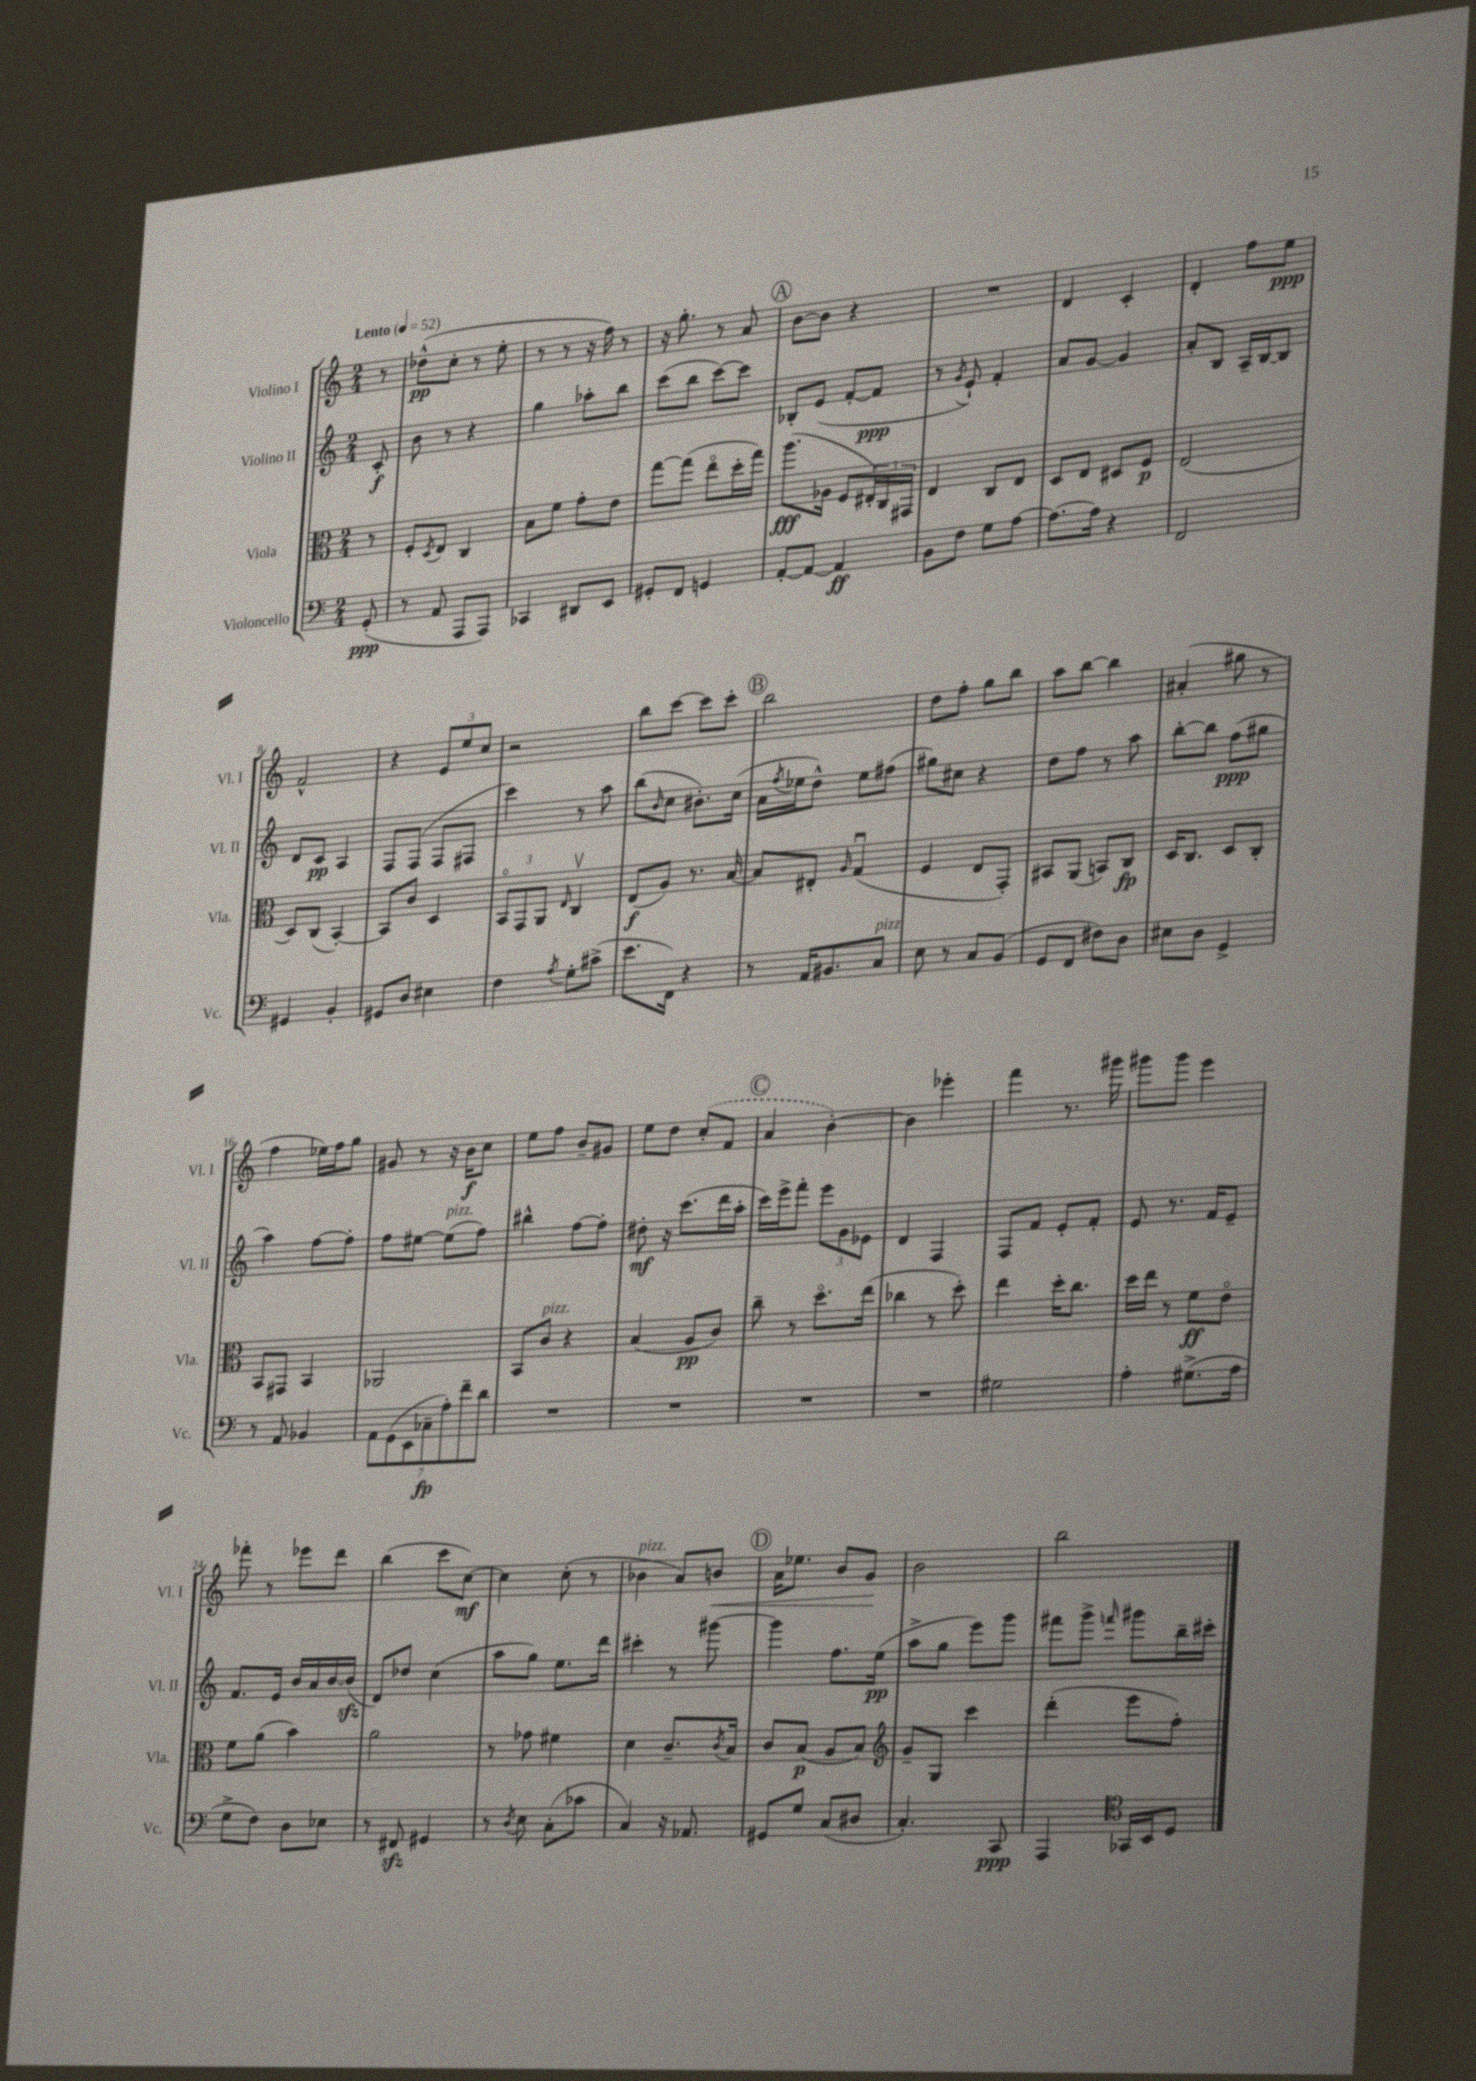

**kern	**kern	**kern	**kern
*staff4	*staff3	*staff2	*staff1
*clefF4	*clefC3	*clefG2	*clefG2
*k[]	*k[]	*k[]	*k[]
*M2/4	*M2/4	*M2/4	*M2/4
*MM52	*MM52	*MM52	*MM52
(8GG'/	8r	8c'/	8r
=	=	=	=
8r	8F'/L	8b\	(8dd-^^\L
.	8qD/	.	.
8AA/	8E/J	8r	8cc'\J
8AAA/L	4C/	4r	8r
8AAA/J)	.	.	8ee'\
=	=	=	=
4CC-/	8B\L	4gg\	8r
.	8f\J	.	8r
8DD#/L	8g'\L	8aa-'\L	16r
.	.	.	16ff\)
8EE/J	8e\J	8bb\J	8r
=	=	=	=
8GG#'/L	[8gg\L	(8ccc\L	16r
.	.	.	8.gg'\
8FF/J	(8gg\]J	8bb\J	.
4GG/	8eeo\L	[8ccc\L)	8r
.	16dd'\L	8ccc\]J	8a/
.	16gg\JJ)	.	.
=	=	=	=
[8AA'/L	(8.aa\L	8B-'/L	[8b\L
8AA/_J	.	(8e/J	8b\]J
.	16A-\Jk	.	.
4AA/]	8F/L	[8f'/L	4r
.	24E#'/L)	8f/]J	.
.	24C/	.	.
.	24GG#/JJ	.	.
=	=	=	=
8BB\L	4E/	8r	2r
.	.	8qg/	.
8F\J	.	8e`/)	.
8G\L	8C/L	4f'/	.
[8A\J	8E/J	.	.
=	=	=	=
8.A\_L	8D/L	8a/L	4d/
.	8E/J	[8g/J	.
16A\]Jk	.	.	.
4r	8D#/L	4g/]	4c'/
.	8F/J	.	.
=	=	=	=
2FF/	(2E/	8a'/L	4d'/
.	.	8B/J	.
.	.	16A~/LL	8ff\L
.	.	[16B/J	.
.	.	8B/]J	8ee\J
=	=	=	=
4GG#/	8D/L)	8d/L	2f^^/
.	(8C/J	8c/J	.
4BB'/	[4BB'/)	4A/	.
=	=	=	=
8GG#/L	8BB/]L	8F/L	4r
8D/J	8c/J	(8F/J	.
4E#\	4D/	8F/L	12e/L
.	.	.	12ee/
.	.	8F#/J	.
.	.	.	12cc/J
=	=	=	=
4F\	12BBo/L	4ccc\)	2r
.	12GG/	.	.
.	12AA/J	.	.
8qA/	16qqE/	.	.
8G'\L	4Cv/	8r	.
(8c#^\J	.	8aa\	.
=	=	=	=
8.e\L	(8E/L	(8bb\L	8bb\L
.	.	16qqb/	.
.	8A/J)	8cc\J	[8ccc\J
16FF\Jk)	.	.	.
4r	8.r	8.b#'\L)	8ccc\]L
.	.	.	8ccc'\J
.	[16B/	(16cc\Jk	.
=	=	=	=
8r	8B/]L	16a\LL	2bb\
.	.	8qff/	.
.	.	16ee-\J	.
16AA/LK	8E#'/J	8dd^^\J)	.
8.BB#/	.	.	.
.	16qqA/	.	.
.	(4Gu/	8ee-\L	.
8C/J	.	(8ff#\J	.
=	=	=	=
8E\	4F/	8gg#\L)	8dd\L
8r	.	8cc#\J	8ff'\J
8C/L	8E/L	4r	8gg\L
(8BB/J	8GG'/J)	.	8bb\J
=	=	=	=
8GG/L	8BB#/L	8dd\L	8aa\L
8FF/J	(8AA/J	8ff\J	[8bb\J
8F#\L)	8BB/L)	8r	4bb\]
8D\J	8C/J	8aa\	.
=	=	=	=
8E#\L	16D/LK	[8bb'\L	(4a#'/
.	8.C/J	.	.
8D\J	.	8bb\]J	.
4GG^/	8D/L	(8ff\L	8gg#\
.	8C'/J	8gg#\J	8r
=	=	=	=
8r	8BB/L	4aa\)	4ff\
8AA/	8GG#/J	.	.
4BB-/	4BB/	[8ff\L	16ee-\LL)
.	.	.	16ff\J
.	.	8ff'\]J	8gg\J
=	=	=	=
14AA\L	2AA-/	8ff\L	8g#/
(14GG\	.	.	.
.	.	[8ee#\J	8r
14EE\	.	.	.
14C-~\	.	.	.
.	.	(8ee#\]L	16r
14A'\)	.	.	.
.	.	.	16b\LK
14f~\	.	.	.
.	.	8ff\J)	8cc\J
14d\J	.	.	.
=	=	=	=
2r	8BB/L	4bb#^^\	8ee\L
.	8c/J	.	8ff\J
.	4r	[8ff\L	8b~/L
.	.	8ff'\]J	8g#/J
=	=	=	=
2r	(4B/	8dd#'\	8ee\L
.	.	16r	8dd\J
.	.	(8.ccc\L	.
.	8A/L	.	(8cc'/L
.	8c/J)	16ddd\L	8f/J
.	.	16aa'\JJ	.
=	=	=	=
2r	8cc~\	16ccc\LL)	4a/
.	.	16eee^\J	.
.	8r	8fff'\J	.
.	8.ddo\L	12eee\L	[4b'\)
.	.	12g\	.
.	.	12e-\J	.
.	(16ee\Jk	.	.
=	=	=	=
2r	4cc-\	4d/	4b\]
.	8r	4F/	4eee-'\
.	8dd'\)	.	.
=	=	=	=
2G#\	4ee\	8F/L	4fff\
.	.	8f/J	.
.	16dd'\LK	8e'/L	8.r
.	8.cc\J	.	.
.	.	8f'/J	.
.	.	.	16ggg#\
=	=	=	=
4A'\	16dd\LL	8e/	8ggg#\L
.	16ee\JJ	.	.
.	8r	8.r	8ggg#\J
(8.G#^\L	8f\L	.	4eee\
.	.	16f/LK	.
.	8eo\J	8e~/J	.
16A\Jk	.	.	.
=	=	=	=
8G^\L	8f\L	8.f/L	8fff-'\
8F\J)	(8a\J	.	8r
.	.	16e/Jk	.
8D\L	4b\)	16b/LL	8eee-\L
.	.	16a/	.
8E-\J	.	[16b/	8ddd\J
.	.	(16b/]JJ	.
=	=	=	=
8r	2a\	8d/L)	(4bb\
8FF#/	.	8dd-/J	.
4GG#/	.	(4cc\	8ccc\L
.	.	.	[8cc\J)
=	=	=	=
8r	8r	8aa\L	4cc\]
8qD/	.	.	.
8E\	8g-\	8gg\J)	.
(8C'\L	4f#\	8.ee\L	(8cc'\
8c-\J	.	.	8r
.	.	16ddd\Jk	.
=	=	=	=
4C/)	4d\	4ccc#'\	4b-\
16r	8.c~/L	8r	8a/L)
8.AA-/	.	.	.
.	.	[8ggg#\	8b/J
.	8qc/	.	.
.	16B/Jk	.	.
=	=	=	=
8GG#/L	8c/L	4ggg#\]	16a\LK
.	.	.	8.ee-\J
8G/J	(8B/J	.	.
(8C/L	8A/L	8.ff\L	8b/L
8D#/J	8B/J)	.	8g/J
.	.	(16ee\Jk	.
=	=	=	=
*	*clefG2	*	*
4.C'/)	8g~/L	8aa^\L	2b\
.	8G/J	8gg\J	.
.	4ccc\	8eee\L)	.
8CC/	.	8ggg\J	.
=	=	=	=
4AAA/	(4ddd'\	8fff#\L	2bb\
.	.	8ggg^\J	.
*clefC4	*	*	*
.	.	16qqfff/	.
16GG-/LL	8eee\L	8ggg#\L	.
16BB/J	.	.	.
8D/J	8ff'\J)	16bb~\L	.
.	.	16ccc#'\JJ	.
==	==	==	==
*-	*-	*-	*-
